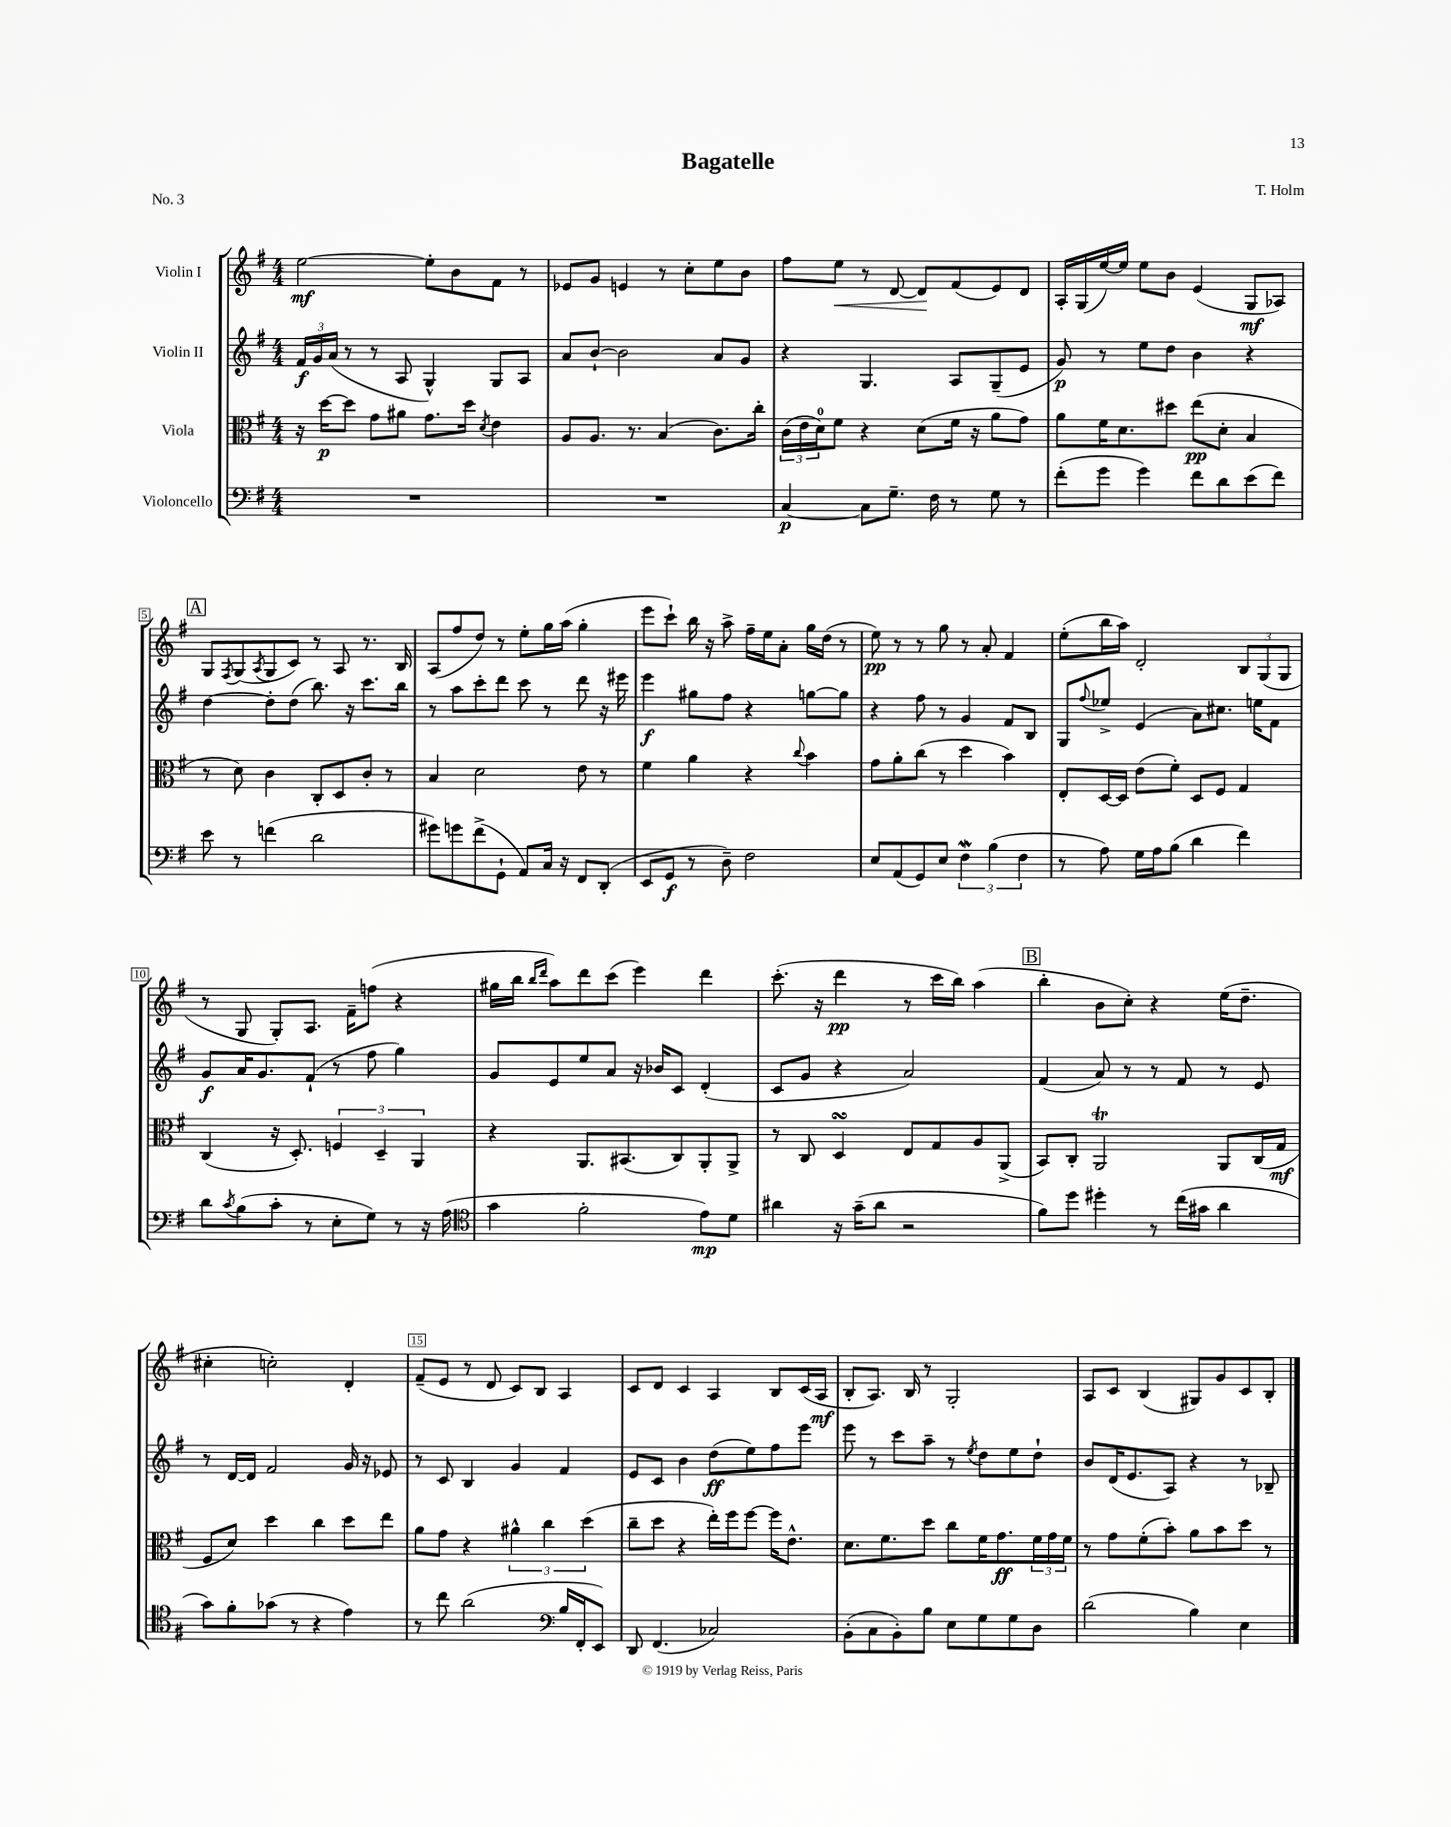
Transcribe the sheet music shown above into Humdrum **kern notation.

**kern	**kern	**kern	**kern
*staff4	*staff3	*staff2	*staff1
*clefF4	*clefC3	*clefG2	*clefG2
*k[f#]	*k[f#]	*k[f#]	*k[f#]
*M4/4	*M4/4	*M4/4	*M4/4
1r	16r	24f#	[2ee
.	.	24g	.
.	[16dd	.	.
.	.	(24a	.
.	8dd]	8r	.
.	8g	8r	.
.	8a#	8A	.
.	8.g	4G^^)	8ee']
.	.	.	8b
.	16dd	.	.
.	8qd	.	.
.	4e	8G	8f#
.	.	8A	8r
=	=	=	=
1r	8A	8a	8e-
.	8.A	[8b`	8g
.	.	2b]	4e
.	8.r	.	.
.	(4B	.	8r
.	.	.	8cc'
.	8.c)	8a	8ee
.	.	8g	8b
.	16cc'	.	.
=	=	=	=
[4C	(24c	4r	8ff#
.	24e	.	.
.	24d)	.	.
.	8f#	.	8ee
8C]	4r	4.G	8r
8.G~	.	.	[8d
.	(8d	.	8d]
16F#	.	.	.
8r	16f#	8A	(8f#
.	16r	.	.
8G	8a	(8G~	8e)
8r	8g)	8e	8d
=	=	=	=
(8f#'	8a	8g)	16A'
.	.	.	(16G
8g	16f#	8r	[16ee)
.	8.d	.	16ee]
4g)	.	8ee	8ee
.	8dd#	8dd	8b
8f#	(8ee	4b	(4e
8d	8d'	.	.
(8e	4B	4r	8G
8f#)	.	.	8A-)
=	=	=	=
8e	8r	[4dd	8G
.	.	.	8qF#
8r	8d)	.	(8G
.	.	.	8qA
(4f	4c	8dd']	8G
.	.	(8dd	8c)
2d	8C'	8.bb)	8r
.	8D	.	8A
.	.	16r	.
.	8c'	8.ccc	8.r
.	8r	.	.
.	.	16bb	16B
=	=	=	=
8g#)	4B	8r	(8A
8g	.	8aa	8ff#
(8f#^	2d	8ccc'	8dd)
8GG`	.	8ddd	8r
8AA)	.	8ccc	8ee'
16C	.	8r	16gg
16r	.	.	(16aa
8FF#	8e	8ddd	4gg'
(8DD'	8r	16r	.
.	.	16eee#	.
=	=	=	=
8EE	4f#	4eee	8eee
8GG	.	.	8ccc`)
8r	4a	8gg#	16bb
.	.	.	16r
8D~)	.	8ff#	8aa^
2F#	4r	4r	16ff#~
.	.	.	16ee
.	.	.	8a'
.	8qqcc	.	.
.	4b	[8gg	16gg
.	.	.	(16dd
.	.	8gg]	8r
=	=	=	=
8E	8g	4r	8ee)
(8AA	8a'	.	8r
8GG)	(8cc	8ff#	8r
8E	8r	8r	8gg
6F#	4dd	4g	8r
.	.	.	8a'
(6B	.	.	.
.	4b)	8f#	4f#
6F#	.	.	.
.	.	8B	.
=	=	=	=
8r	8E'	8G	(8ee'
.	.	8qqff#	.
8A)	[16D	8ee-^	16bb
.	16D]	.	16aa)
16G	(8e	(4e	2d'
16A	.	.	.
(8B	8f#')	.	.
4d	8D	8a)	.
.	8F#	8.cc#	.
4f#)	4G	.	12B
.	.	16ee	.
.	.	.	(12G
.	.	8f#	.
.	.	.	12G
=	=	=	=
8d	(4C	8g	8r
8qc	.	.	.
(8B	.	16a	8G
.	.	8.g	.
8c'	16r	.	8G')
.	8.D')	.	.
8r	.	(8f#`	8.A
8E'	6F	8r	.
.	.	.	16f#~
8G)	.	8ff#	(8ff
.	6D~	.	.
8r	.	4gg)	4r
.	6AA	.	.
16r	.	.	.
(16A	.	.	.
=	=	=	=
*clefC4	*	*	*
4g	4r	8g	16gg#
.	.	.	16bb
.	.	.	16qqbb
.	.	.	16qqddd
.	.	8e	8aa)
2f#'	8.AA	8ee	8ddd
.	.	8a	(8ccc
.	(8.BB#	.	.
.	.	16r	4eee)
.	.	16b-	.
.	8C)	8c	.
8e)	8AA'	(4d'	4ddd
8d	8AA^	.	.
=	=	=	=
4a#	8r	8c	(8.ccc'
.	8C	8g	.
.	.	.	16r
16r	4D	4r	4ddd
(16g~	.	.	.
8a#	.	.	.
2r	8E	2a)	8r
.	8G	.	16ccc
.	.	.	16bb)
.	8A	.	(4aa
.	(8AA^	.	.
=	=	=	=
8f#)	8BB)	(4f#	4bb'
8dd	8C'	.	.
4dd#'	2AA	8a)	8b
.	.	8r	8cc')
8r	.	8r	4r
(16cc	.	8f#	.
16g#	.	.	.
4a	8AA	8r	(16ee
.	.	.	8.dd~
.	(16C	8e	.
.	16G	.	.
=	=	=	=
8g)	8F#	8r	4cc#'
8f#'	8d)	[16d	.
.	.	16d]	.
(8g-	4dd	2f#	2cc')
8r	.	.	.
4r	4cc	.	.
4e)	8dd	16g	4d'
.	.	16r	.
.	8ee	8e-	.
=	=	=	=
8r	8a	8r	(8f#~
8cc	8g	8c	8e
(2a	4r	4B	8r
.	.	.	8d
.	6a#^^	4g	8c)
.	.	.	8B
.	6cc	.	.
*clefF4	*	*	*
16B	.	4f#	4A
16FF#'	.	.	.
.	(6dd	.	.
8EE)	.	.	.
=	=	=	=
8DD	8cc~	8e	8c
(4.FF#	8dd	8c	8d
.	4r	4b	4c
2C-)	16ee')	(8dd	4A
.	16ff#	.	.
.	[8ff#	8ee)	.
.	16ff#]	8ff#	8B
.	8.e^^	.	.
.	.	8eee	(16c
.	.	.	16A
=	=	=	=
(8BB'	8.d	8eee	8B'
8C	.	8r	8.A)
.	8.f#	.	.
8BB')	.	8ccc	.
.	.	.	16B
8B	8dd	8aa~	8r
8E	8cc	8r	2G'
.	.	8qee	.
8G	16f#	8dd	.
.	8.g	.	.
8G	.	8ee	.
8D	24f#	8dd`	.
.	24g	.	.
.	24f#	.	.
=	=	=	=
(2d	8r	8b	8A
.	8g	(16d	8c
.	.	8.e	.
.	(8f#'	.	(4B
.	8b')	8A)	.
4B)	8a	4r	8G#)
.	8b	.	8g
4E	8dd	8r	8c
.	8r	8B-~	8B'
==	==	==	==
*-	*-	*-	*-
